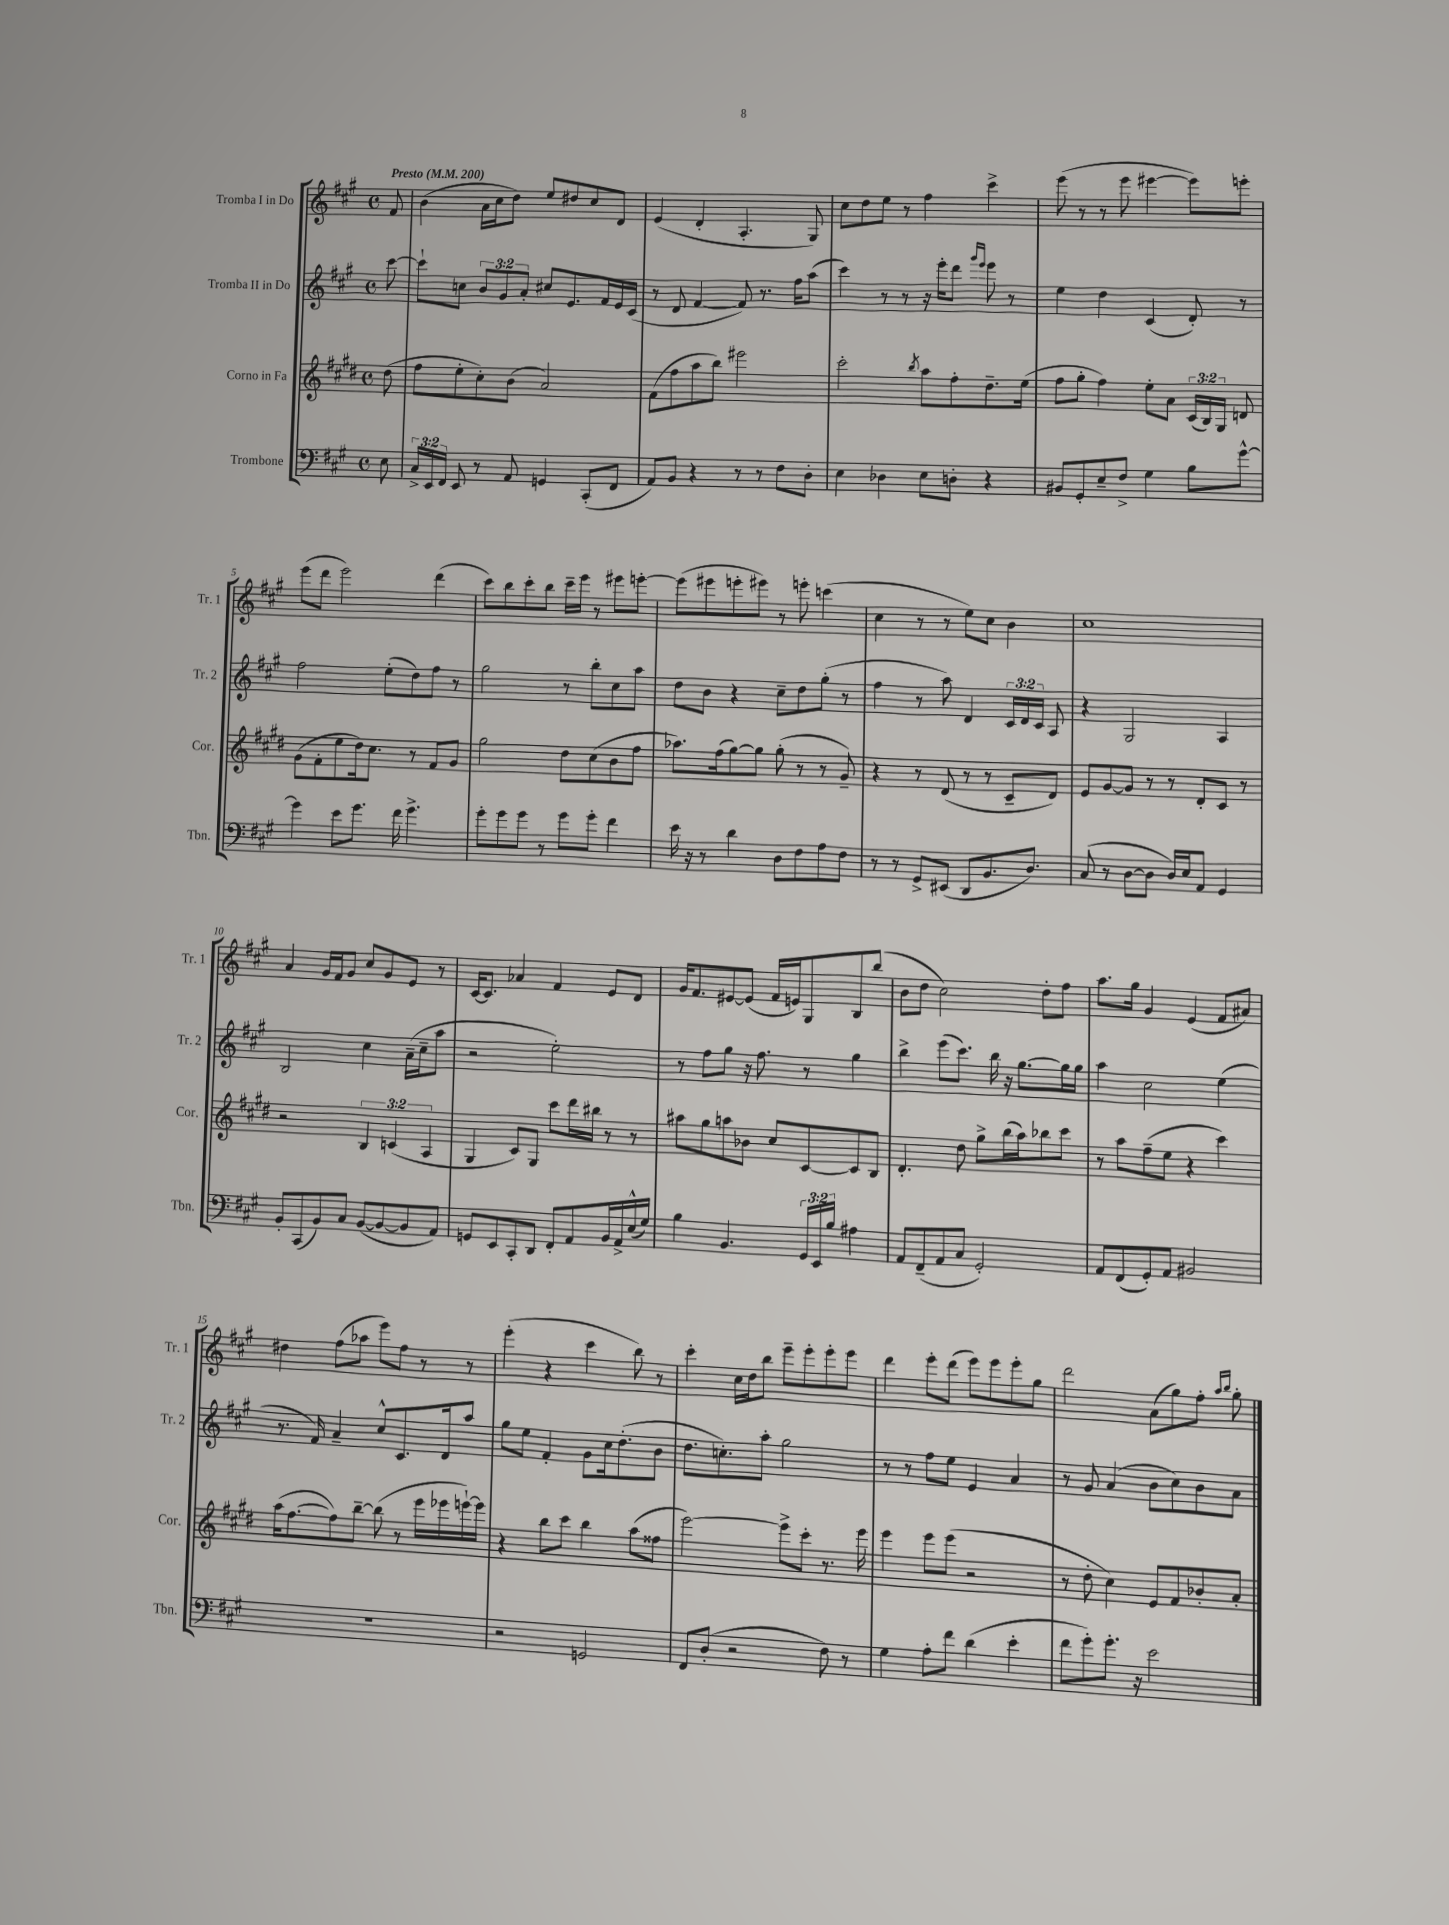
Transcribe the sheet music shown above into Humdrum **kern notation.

**kern	**kern	**kern	**kern
*part4	*part3	*part2	*part1
*staff4	*staff3	*staff2	*staff1
*I"Trombone	*I"Corno in Fa	*I"Tromba II in Do	*I"Tromba I in Do
*I'Tbn.	*I'Cor.	*I'Tr. 2	*I'Tr. 1
*clefF4	*clefG2	*clefG2	*clefG2
*k[f#c#g#]	*k[f#c#g#d#]	*k[f#c#g#]	*k[f#c#g#]
*M4/4	*M4/4	*M4/4	*M4/4
*met(c)	*met(c)	*met(c)	*met(c)
*MM200	*MM200	*MM200	*MM200
=	=	=	=
!	!	!	!LO:TX:a:B:t=Presto
8E\	(8dd#\	[8ccc#\	8f#/
=1	=1	=1	=1
24C#^/LL	8ff#\L	8ccc#`\L]	(4b\
24EE/	.	.	.
24FF#/JJ	.	.	.
8EE/	8ee'\	8ccn\J	.
8r	8cc#'\)	12b/L	16a\LL
.	.	.	16cc#\J
.	.	12g#/	.
8AA/	(8b\J	.	8dd\J)
.	.	12a'/J	.
4GGn/	2a/)	8cc#X/L	8ee/L
.	.	8.e/	8dd#X/
(8CC#'/L	.	.	8cc#/
.	.	16f#/L	.
8FF#/J	.	16e/	8d/J
.	.	(16c#/JJ	.
=2	=2	=2	=2
8AA/L)	(8f#\L	8r	(4e/
8BB/J	8ff#\	8d/	.
4r	8aa\	[4f#/	4d'/
.	8bb\J)	.	.
8r	2eee#X\	8f#/])	4.A'/
8r	.	8.r	.
8F#\L	.	.	.
.	.	16ff#\KL	.
8D'\J	.	(8aa\J	8G#/)
=3	=3	=3	=3
4E\	2ccc#'\	4ccc#\)	8cc#\L
.	.	.	8dd\
4D-X\	.	8r	8ee\J
.	.	8r	8r
.	8qbb/	.	.
8E\L	8aa\L	16r	4ff#\
.	.	16eee'\KL	.
8Dn'\J	8ff#'\	8ddd\J	.
.	.	16qqggg#/LL	.
.	.	16qqeee/JJ	.
4r	8.dd#~\	8eee\	4ccc#^\
.	.	8r	.
.	(16ee\Jk	.	.
=4	=4	=4	=4
8BB#X/L	8ff#\L	4ee\	(8eee\
8GG#'/	8gg#'\J	.	8r
8E~/	4ff#\)	4dd\	8r
8F#^/J	.	.	8eee\
4G#\	8ee'\L	(4c#/	[4eee#X\
.	8a\J	.	.
8B\L	(24c#/LL	8d'/)	8eee#\L])
.	24B/)	.	.
.	24G#/JJ	.	.
[8g#^^\J	8dn/	8r	8eeen'\J
!!LO:LB:g=z
=5	=5	=5	=5
4g#\]	(8g#\L	2ff#\	(8eee\L
.	8f#'\	.	8ddd\J
8e\L	8ee\	.	2eee\)
8.g#\J	16dd#\k)	.	.
.	8.cc#\J	.	.
.	.	(8ee'\L	.
16f#\	.	.	.
4.g#^\	8r	8dd\)	.
.	8f#/L	8ff#\J	(4ddd\
.	8g#/J	8r	.
=6	=6	=6	=6
8g#'\L	2gg#\	2gg#\	8ccc#\L)
8g#\	.	.	8bb\
8g#\J	.	.	8ccc#'\
8r	.	.	8bb\J
8g#\L	8dd#\L	8r	16ccc#~\LL
.	.	.	16eee\JJ
8g#'\J	(8cc#\	8bb'\L	8r
4f#\	8b\	8cc#\	8eee#X\L
.	8ff#\J	8aa\J	[8eeen'\J
=7	=7	=7	=7
16e\	8.aa-X\L)	8dd\L	(8eee\L]
16r	.	.	.
8r	.	8b\J	8eee#X\
.	(16ff#\k	.	.
4d\	[8gg#\)	4r	8eeen'\
.	8gg#\J]	.	8eee#X\J)
8D\L	(8gg#'\	8cc#~\L	8r
8F#\	8r	8dd\	8eeen'\
8A\	8r	(8gg#'\J	(4cccn\
8F#\J	8g#~/)	8r	.
=8	=8	=8	=8
8r	4r	4ff#\	4cc#\
8r	.	.	.
8GG#^/L	8r	8r	8r
(8EE#X/J	(8d#/	8aa\)	8r
8DD/L	8r	4d/	8ee\L)
8.BB/	8r	.	8cc#\J
.	8c#~/L	24c#/LL	4b\
.	.	24d/	.
8.D/J)	.	.	.
.	.	24c#/JJ	.
.	8d#/J)	8A/	.
=9	=9	=9	=9
(8C#/	8e/L	4r	1cc#
8r	[8g#/	.	.
[8D\L	8g#/J]	2G#/	.
8D\J]	8r	.	.
16D/LL)	8r	.	.
16E/J	.	.	.
8AA/J	8d#'/L	.	.
4GG#/	8c#/J	4A/	.
.	8r	.	.
!!LO:LB:g=z
=10	=10	=10	=10
8BB'/L	2r	2B/	4a/
(8CC#/	.	.	.
8BB/)	.	.	16g#/LL
.	.	.	16f#/J
8C#/J	.	.	8g#/J
([8BB/L	6B/	4cc#\	8cc#/L
8BB/_	.	.	8g#/
.	(6cn/	.	.
8BB/]	.	(16a~\LL	8e/J
.	.	16cc#~\J	.
.	6A/	.	.
8AA/J)	.	8aa\J	8r
=11	=11	=11	=11
8GGn/L	4G#/	2r	[16c#/KL
.	.	.	8.c#/J]
8EE/	.	.	.
8CC#'/	8c#/L)	.	4a-X/
8DD/J	8G#/J	.	.
8FF#'/L	8ccc#\L	2ee'\)	4f#/
8AA/	16ddd#\L	.	.
.	16bb#X\JJ	.	.
16BB/L	8r	.	8e/L
16AA^/	.	.	.
(16E^^/	8r	.	8d/J
16G#/JJ)	.	.	.
=12	=12	=12	=12
4B\	8aa#X\L	8r	16g#/KL
.	.	.	8.f#/
.	8gg#\	8ff#\L	.
4.BB/	8aan\	8gg#\J	[8e#X/
.	8b-X\J	16r	(8e#/J]
.	.	8.ff#\	.
.	8cc#/L	.	16f#/LL
.	.	.	16en/J)
24GG#/LL	[8c#/	8r	8G#/
24EE/	.	.	.
24B/JJ	.	.	.
4A#X\	8c#/]	4gg#\	8B/
.	8B/J	.	(8bb/J
=13	=13	=13	=13
8AA/L	4.d#'/	4bb^\	8b\L
(8FF#~/	.	.	8dd\J
8AA/	.	(8eee\L	2cc#\)
8C#/J	8dd#\	8.ccc#\J)	.
2GG#'/)	8gg#^\L	.	.
.	.	16bb\	.
.	(16bb\L	16r	.
.	16aa\J)	[8.gg#\L	.
.	8bb-X\	.	8dd'\L
.	8ccc#\J	16gg#\L]	8ff#\J
.	.	16gg#\JJ	.
=14	=14	=14	=14
8AA/L	8r	4aa\	8.aa\L
(8FF#/	8aa\L	.	.
.	.	.	16gg#\Jk
8GG#'/)	(8ff#~\	2cc#\	4g#/
8AA/J	8ee\J	.	.
2BB#X/	4r	.	(4e/
.	4ccc#\)	(4ee\	8f#/L
.	.	.	8a#X/J)
!!LO:LB:g=z
=15	=15	=15	=15
1r	(16aa\KL	8.r	4dd#X\
.	[8.ff#\	.	.
.	.	16f#/)	.
.	8ff#\])	4a~/	(8ff#\L
.	[8bb~\J	.	8aa-X\J
.	(8bb\]	8cc#^^/L	8eee\L)
.	8r	8.c#/	8ff#\J
.	16eee\LL	.	8r
.	16eee-X\	16d/k	.
.	[16eeen`\)	8aa/J	8r
.	16eee\JJ]	.	.
=16	=16	=16	=16
2r	4r	8gg#\L	(4eee'\
.	.	8ee\J	.
.	8bb\L	4f#'/	4r
.	8ccc#\J	.	.
2GGn/	4bb\	8g#\L	4ccc#\
.	.	16cc#\k	.
.	.	(8.dd'\	.
.	(8aa\L	.	8bb\)
.	8ff##X\J	8b\J	8r
=17	=17	=17	=17
8FF#/L	[2eee\)	8.dd\L	4ccc#'\
(8D'/J	.	.	.
.	.	8.ccn'\)	.
2r	.	.	16cc#\LL
.	.	.	16dd\J
.	.	8aa'\J	8bb\J
.	8eee^\L]	2gg#\	8eee~\L
.	8ccc#'\J	.	8eee'\
8F#\)	8.r	.	8eee'\
8r	.	.	8eee\J
.	16eee\	.	.
=18	=18	=18	=18
4G#\	4eee\	8r	4ddd\
.	.	8r	.
8A'\L	8eee\L	8ff#\L	8eee'\L
8f#\J	(8eee\J	8ee\J	(8ddd\J
(4d\	2r	4e/	8eee\L)
.	.	.	8eee\
4e'\	.	4a/	8eee'\
.	.	.	8gg#\J
=19	=19	=19	=19
8f#\L	8r	8r	2ddd\
8g#'\)	8dd#'\	8g#/	.
8.g#'\J	4cc#\)	(4a/	.
16r	.	.	.
2e\	8e/L	8b\L	(8a\L
.	8f#/	8cc#\)	8gg#\)
.	8b-X'/	8b\	8ff#'\J
.	.	.	16qqaa/LL
.	.	.	16qqbb/JJ
.	8a'/J	8a\J	8gg#'\
==	==	==	==
*-	*-	*-	*-
